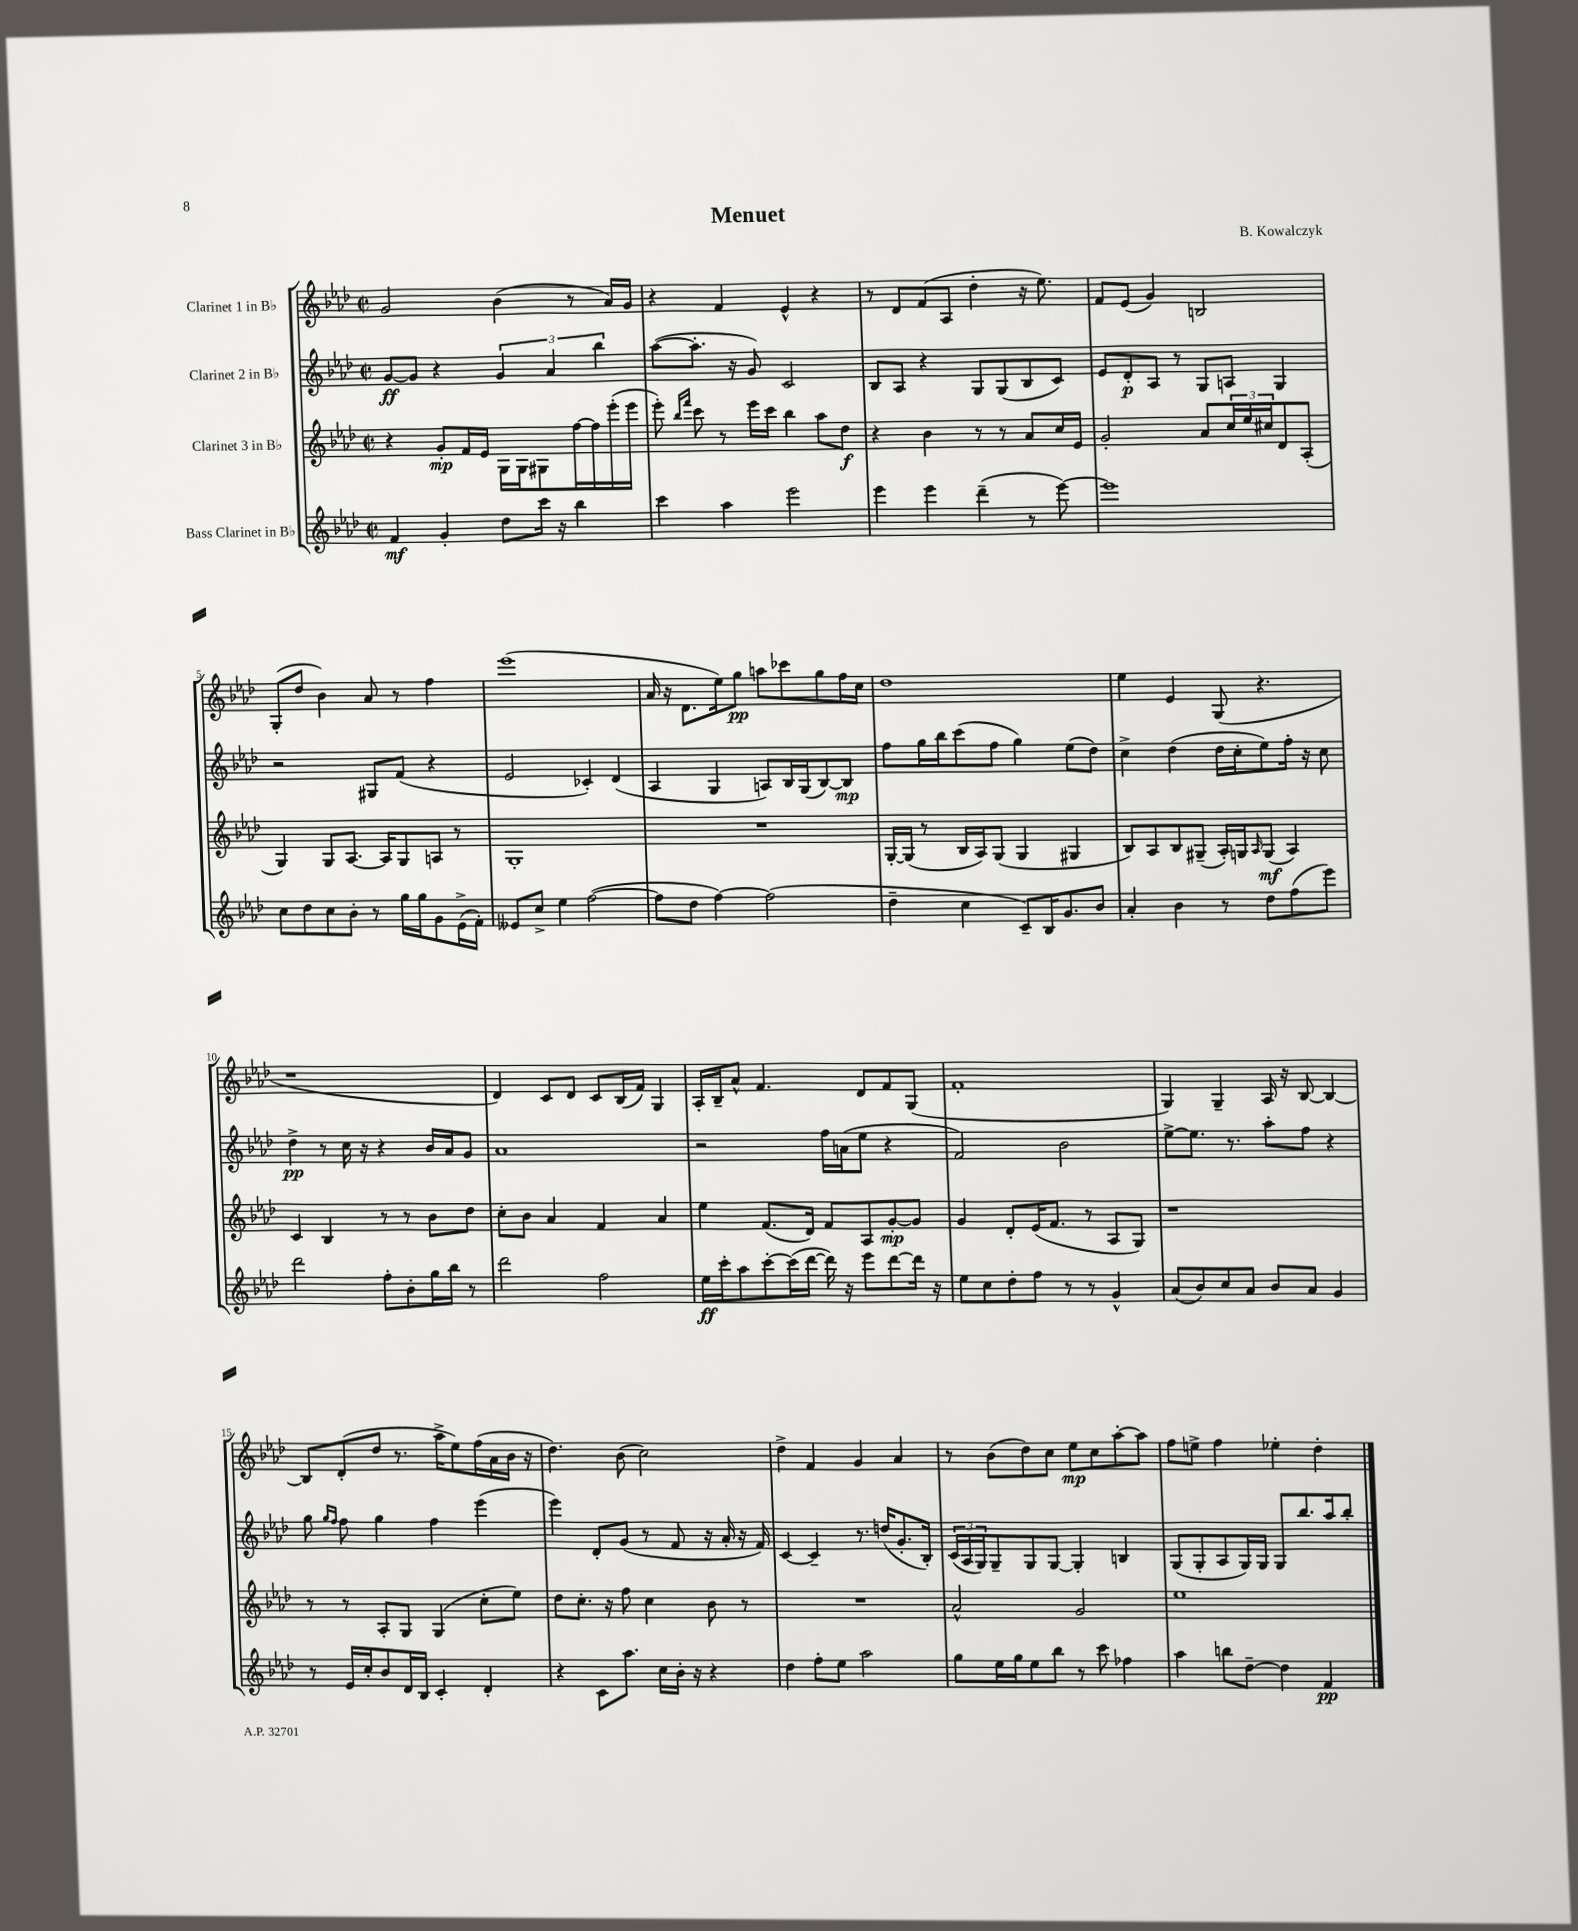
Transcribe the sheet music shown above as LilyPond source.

\header { title = "Menuet" composer = "B. Kowalczyk" }
<<
\new StaffGroup <<
\new Staff = "s0" \with { instrumentName = "Clarinet 1 in Bb" } {
    \clef treble \key aes \major \defaultTimeSignature \time 2/2
    g'2 bes'4( r8 aes'16) g'16 |
    r4 f'4 ees'4-^ r4 |
    r8 des'8 f'8( aes8 des''4-. r16 ees''8.) |
    f'8 ees'8( g'4) b2 |
    g8-.( des''8 bes'4) aes'8 r8 f''4 |
    ees'''1( |
    aes'16 r16 des'8. ees''16) g''8\pp a''8 ces'''8 g''8 f''16 c''16 |
    des''1 |
    ees''4 ees'4 g8( r4. |
    r1 |
    des'4) c'8 des'8 c'8 bes16( f'16) g4 |
    aes16-. bes16-- aes'8-^ f'4. des'8 f'8 g8( |
    f'1-. |
    g4) g4-- aes16 r16 bes8~ bes4~ |
    bes8 des'8-.( des''8 r8. aes''16-> ees''8) f''16( aes'16 bes'16 r16 |
    des''4.) bes'8( c''2) |
    des''4-> f'4 g'4 aes'4 |
    r8 bes'8( des''8) c''8 ees''8\mp c''8 aes''8~-. aes''8 |
    f''8 e''8-> f''4 ees''4-. des''4-. \bar "|." |
}
\new Staff = "s1" \with { instrumentName = "Clarinet 2 in Bb" } {
    \clef treble \key aes \major \defaultTimeSignature \time 2/2
    g'8~\ff g'8 r4 \tuplet 3/2 { g'4 aes'4 bes''4 } |
    aes''8~( aes''8.-. r16 g'8) c'2 |
    bes8 aes8 r4 g8 g8( bes8 c'8) |
    ees'8 des'8-.\p aes8 r8 g8 a8 g4 |
    r2 gis8 f'8( r4 |
    ees'2 ces'4-.) des'4( |
    aes4 g4 a8) bes16 g16( bes8~) bes8\mp |
    f''8 g''16 bes''16 c'''8( f''8 g''4) ees''8( des''8) |
    c''4-> des''4( des''16 c''16-. ees''8) f''16-. r16 c''8 |
    des''4->\pp r8 c''16 r16 r4 bes'16 aes'16 g'8 |
    aes'1 |
    r2 f''16 a'16( ees''8 r4 |
    f'2) bes'2 |
    ees''8~-> ees''8. r8. aes''8-. f''8 r4 |
    g''8 \grace { g''16 f''16 } f''8 g''4 f''4 ees'''4( |
    ees'''4) des'8-. g'8( r8 f'8 r16 aes'16-. r16 f'16) |
    c'4~ c'4-- r8. d''16( g'8.-. bes16-.) |
    \tuplet 3/2 { c'16( aes16 g16) } g8-- g8 g8~ g4-. b4 |
    g8( g8-. aes8 g16) g16 g8 bes''8. aes''16 bes''8-. \bar "|." |
}
\new Staff = "s2" \with { instrumentName = "Clarinet 3 in Bb" } {
    \clef treble \key aes \major \defaultTimeSignature \time 2/2
    r4 g'8-.\mp f'16 ees'16 g16 g16 gis8 f''16~ f''16 ees'''16-.( ees'''16 |
    ees'''8-.) \grace { bes''16 f'''16 } c'''8 r8 ees'''16 c'''16 bes''4 aes''8 des''8\f |
    r4 bes'4 r8 r8 aes'8 c''16 ees'16 |
    g'2-. aes'8 \tuplet 3/2 { c''16 ees''16 cis''16 } des'8 aes8-.( |
    g4) g8 aes8.~ aes16 g8 a8 r8 |
    g1-. |
    R1 |
    g16~-. g16( r8 bes16 aes16) g8( g4 gis4 |
    bes8) aes8 bes8 gis8--( aes16-.) g16 \grace { aes16 } g8\mf( aes4) |
    c'4 bes4 r8 r8 bes'8 des''8 |
    c''8-. bes'8 aes'4 f'4 aes'4 |
    ees''4 f'8.( des'16) f'8 aes8 g'8~-.\mp g'8 |
    g'4 des'8-. ees'16( f'8. r8 aes8 g8) |
    r1 |
    r8 r8 aes8-. g8 g4( c''8-. ees''8) |
    des''8 c''8.-. r16 f''8 c''4 bes'8 r8 |
    R1 |
    aes'2-^ g'2 |
    ees''1 \bar "|." |
}
\new Staff = "s3" \with { instrumentName = "Bass Clarinet in Bb" } {
    \clef treble \key aes \major \defaultTimeSignature \time 2/2
    f'4\mf g'4-. des''8 c'''16 r16 bes''4 |
    c'''4 aes''4 ees'''2 |
    ees'''4 ees'''4 des'''4--( r8 ees'''8~) |
    ees'''1 |
    c''8 des''8 c''8 bes'8-. r8 g''16 g''16 g'8 ees'16->( f'16-.) |
    eeses'8 c''8-> ees''4 f''2~( |
    f''8 des''8 f''4~) f''2( |
    des''4-- c''4 c'8--) bes16 g'8. bes'8 |
    aes'4-. bes'4 r8 des''8 f''8( ees'''8) |
    des'''2 f''8-. bes'8-. g''16 bes''16 r8 |
    des'''2 f''2 |
    ees''16\ff c'''16-. aes''8 c'''8~-. c'''16( des'''16~ des'''16) r16 ees'''8 des'''8~ des'''16 r16 |
    ees''8 c''8 des''8-. f''8 r8 r8 g'4-^ |
    aes'8( bes'8) c''8 aes'8 bes'8 aes'8 g'4 |
    r8 ees'16 c''16-. bes'8 des'16 bes16 c'4-. des'4-. |
    r4 c'8 aes''8. c''16 bes'16-. r16 r4 |
    des''4 f''8-. ees''8 aes''2 |
    g''8 ees''16 g''16 ees''8 bes''8 r8 c'''8 fes''4 |
    aes''4 b''8 des''8~-- des''4 f'4\pp \bar "|." |
}
>>
>>
